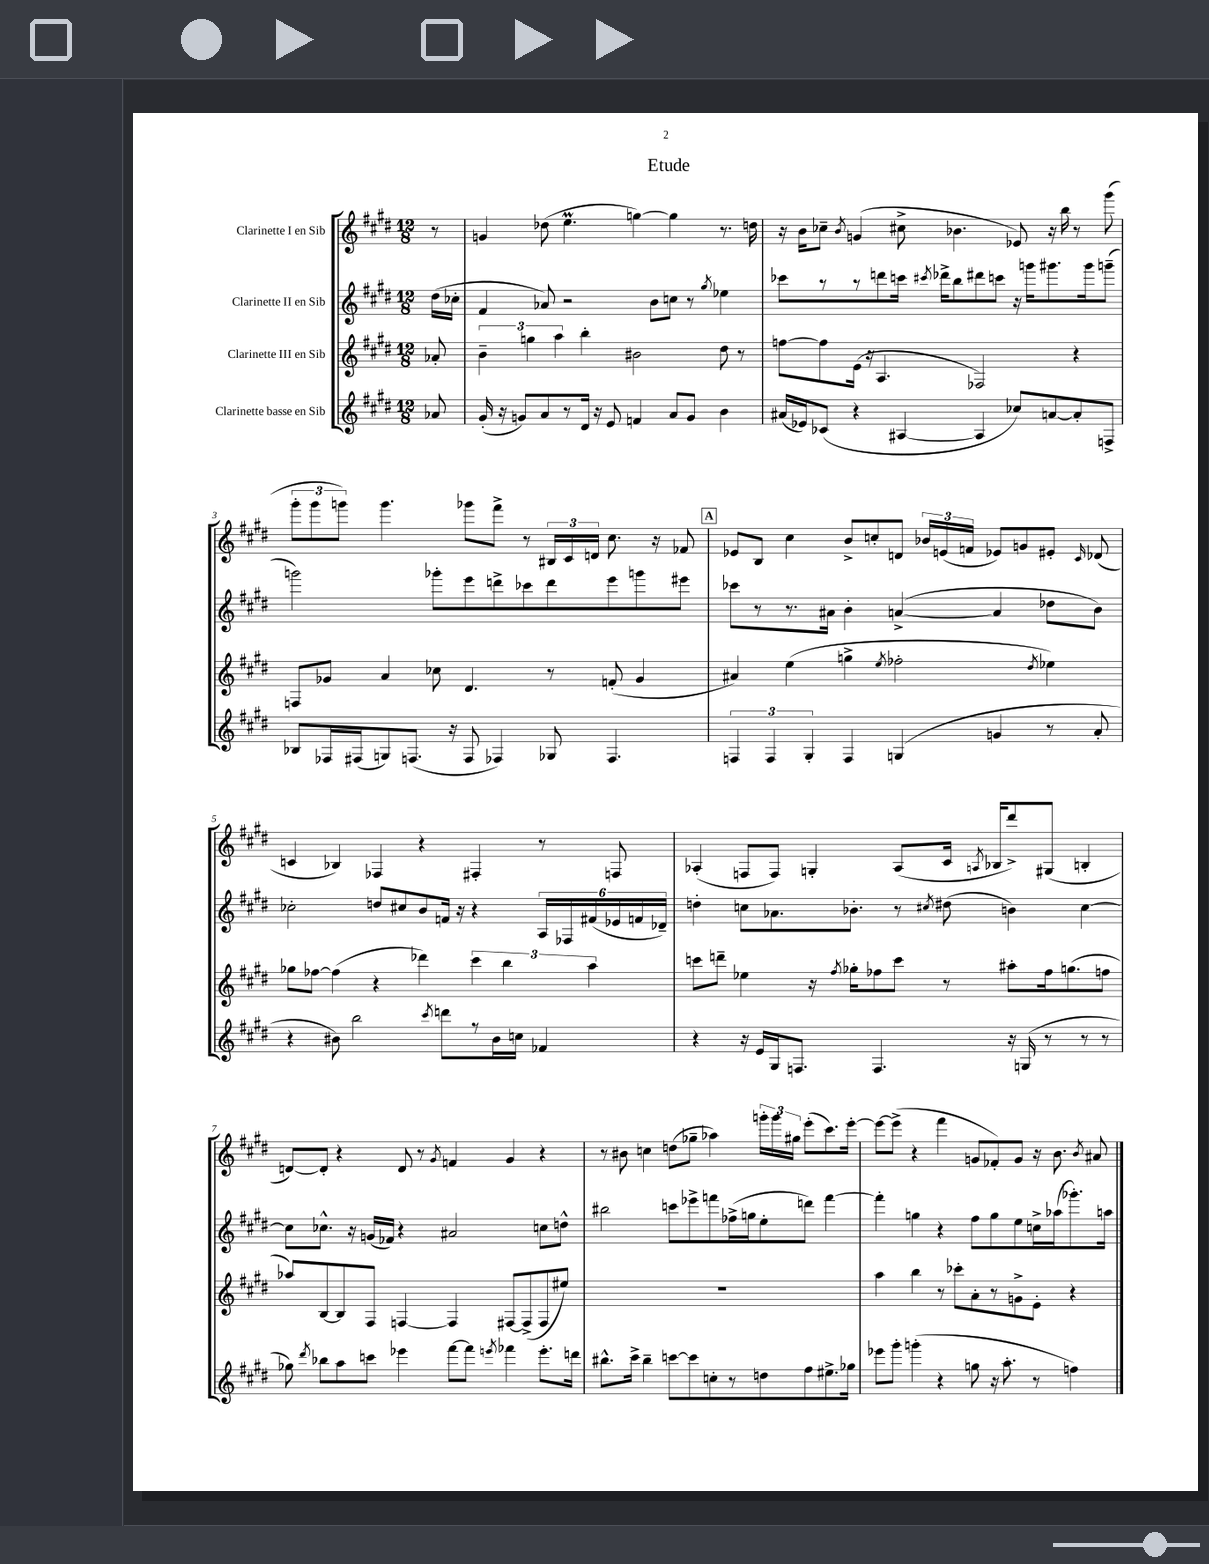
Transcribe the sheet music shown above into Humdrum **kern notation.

**kern	**kern	**kern	**kern
*staff4	*staff3	*staff2	*staff1
*clefG2	*clefG2	*clefG2	*clefG2
*k[f#c#g#d#]	*k[f#c#g#d#]	*k[f#c#g#d#]	*k[f#c#g#d#]
*M12/8	*M12/8	*M12/8	*M12/8
8a-	8a-'	(16dd#	8r
.	.	16cc-'	.
=	=	=	=
(16g#'	6b~	4f#	4g
16r	.	.	.
8g)	.	.	.
.	6gg	.	.
8a	.	8a-)	(8dd-
.	6aa	.	.
8r	.	2r	4.ee
16d#	4bb'	.	.
16r	.	.	.
8e	.	.	.
4f	2b#	.	[4gg)
.	.	8b	.
8a	.	8cc	4gg]
8g	.	8r	.
.	.	8qgg#	.
4b	8dd#	4ee-	8.r
.	8r	.	.
.	.	.	16dd
=	=	=	=
(16a#	[8ff	8ccc-	16r
16e-)	.	.	16b
(8c-	8ff]	8r	8cc-~
.	.	.	8qb
4r	(16e	8r	(4g
.	16r	.	.
.	4.A	8ddd	.
[4A#	.	16ccc	8cc#^
.	.	8qccc#	.
.	.	16ddd-^	.
.	.	8bb	4.b-
4A#]	2F-)	8ddd#	.
.	.	8ccc	.
8cc-)	.	16r	8e-)
.	.	16ggg	.
[8a	.	8.ggg#	16r
.	.	.	16bb
8a']	4r	.	8r
.	.	16ggg#	.
8F^	.	(8ggg~	(8ggg#
=	=	=	=
8B-	8F	2ggg)	12ggg#'
.	.	.	12ggg#
16F-	8g-	.	.
.	.	.	12ggg)
(16F#	.	.	.
8G)	4a	.	4.ggg
(8.F	.	.	.
.	8cc-	8ggg-'	.
16r	.	.	.
8F	4.d#	8eee	8ggg-
4F-)	.	8ddd^	8fff#^
.	.	8ccc-	8r
8G-	8r	8ddd	24B#
.	.	.	24c#
.	.	.	24d
4.F-	(8f'	8eee	8.cc#
.	4g-	8ggg	.
.	.	.	16r
.	.	8eee#	8f-
=	=	=	=
6F	4a#)	8ccc-	8e-
.	.	8r	8B
6F	.	.	.
.	(4ee	8.r	4cc#
6G#'	.	.	.
.	.	16a#	.
4F	4gg^	4b'	8b^
.	.	.	8cc'
.	8qee	.	.
(4G	2ff-'	([4a^	8d
.	.	.	24b-
.	.	.	(24e
.	.	.	24f
4g	.	4a]	8e-)
.	.	.	8g
.	8qdd#	.	.
8r	4ee-)	8dd-	8e#'
.	.	.	16qqc#
8a'	.	8b)	(8d-
=	=	=	=
4r	8gg-	2cc-'	4c
.	[8ff-	.	.
8b#)	(4ff-]	.	4B-)
2bb	.	.	.
.	4r	8dd	4F-
.	.	8cc#	.
.	4ddd-)	8b	4r
8qccc#	.	.	.
8ddd	.	16f	.
.	.	16r	.
8r	6ccc#	4r	4F#'
16b#	.	.	.
.	6bb	.	.
16cc	.	.	.
4f-	.	24A	8r
.	.	24F-	.
.	6aa	(24f#	.
.	.	24e-	8F
.	.	24f	.
.	.	24d-~)	.
=	=	=	=
4r	8ccc	4dd'	(4A-'
.	8ddd~	.	.
16r	4ee-	8cc	8F
16e	.	.	.
16G#	.	8.a-	8F)
8.F	.	.	.
.	16r	.	4G'
.	8qff#	.	.
.	16gg-'	8.b-'	.
4.F	8ff-	.	.
.	8ccc	8r	(8A-
.	.	8qcc#	.
.	8r	(8dd#	16c#
.	.	.	8qA
.	.	.	16B-
16r	8aa#'	4b)	8ddd#^)
(16G	.	.	.
8r	16ff-	.	(8G#
.	(8.gg	.	.
8r	.	[4cc#	4B'
8r	8ff	.	.
=	=	=	=
8gg-)	8aa-)	8cc#]	[8d)
8qddd#	.	.	.
8bb-	[8B	8.cc-^^	8d']
8aa	8B]	.	4r
.	.	16r	.
8ccc	8F#	(16g	.
.	.	16f-)	.
4eee-	[4F	4r	8d
.	.	.	8r
.	.	.	8qg#
[8fff#	4F]	2a#	4f
8fff#]	.	.	.
8qeee	.	.	.
4fff-	[8F#	.	4g#
.	(8F#^]	.	.
8.eee'	8F#	8cc	4r
.	8ee#)	8dd^^	.
16ddd	.	.	.
=	=	=	=
8.bb#^^	1.r	2bb#	8r
.	.	.	8b#
16ccc#^	.	.	.
4bb#~	.	.	4cc
[8ccc	.	8ccc	(8dd
8ccc]	.	8eee-^	8gg-~
8cc'	.	8fff	4aa-)
8r	.	(16ff-^	.
.	.	16gg	.
8dd	.	8ee'	24ggg'
.	.	.	24ggg
.	.	.	24gg#
8ff#	.	8ddd)	(8eee'
8.ee#^	.	[4fff	8.ccc#)
16gg-	.	.	[16eee'
=	=	=	=
8eee-	4aa	4fff']	8eee_
8ggg#'	.	.	(8eee^]
(4ggg'	4bb	4gg	4r
4r	8r	4r	4fff#
.	8ccc-'	.	.
8gg	8a'	8ff#	8g
16r	8r	8gg	8f-')
8.aa'	.	.	.
.	8g^	8ee	8g
8r	8e'	16cc^	16r
.	.	(16aa-	8.b
4ff)	4r	8.ggg-')	.
.	.	.	8qb
.	.	.	8a#
.	.	16aa	.
==	==	==	==
*-	*-	*-	*-
